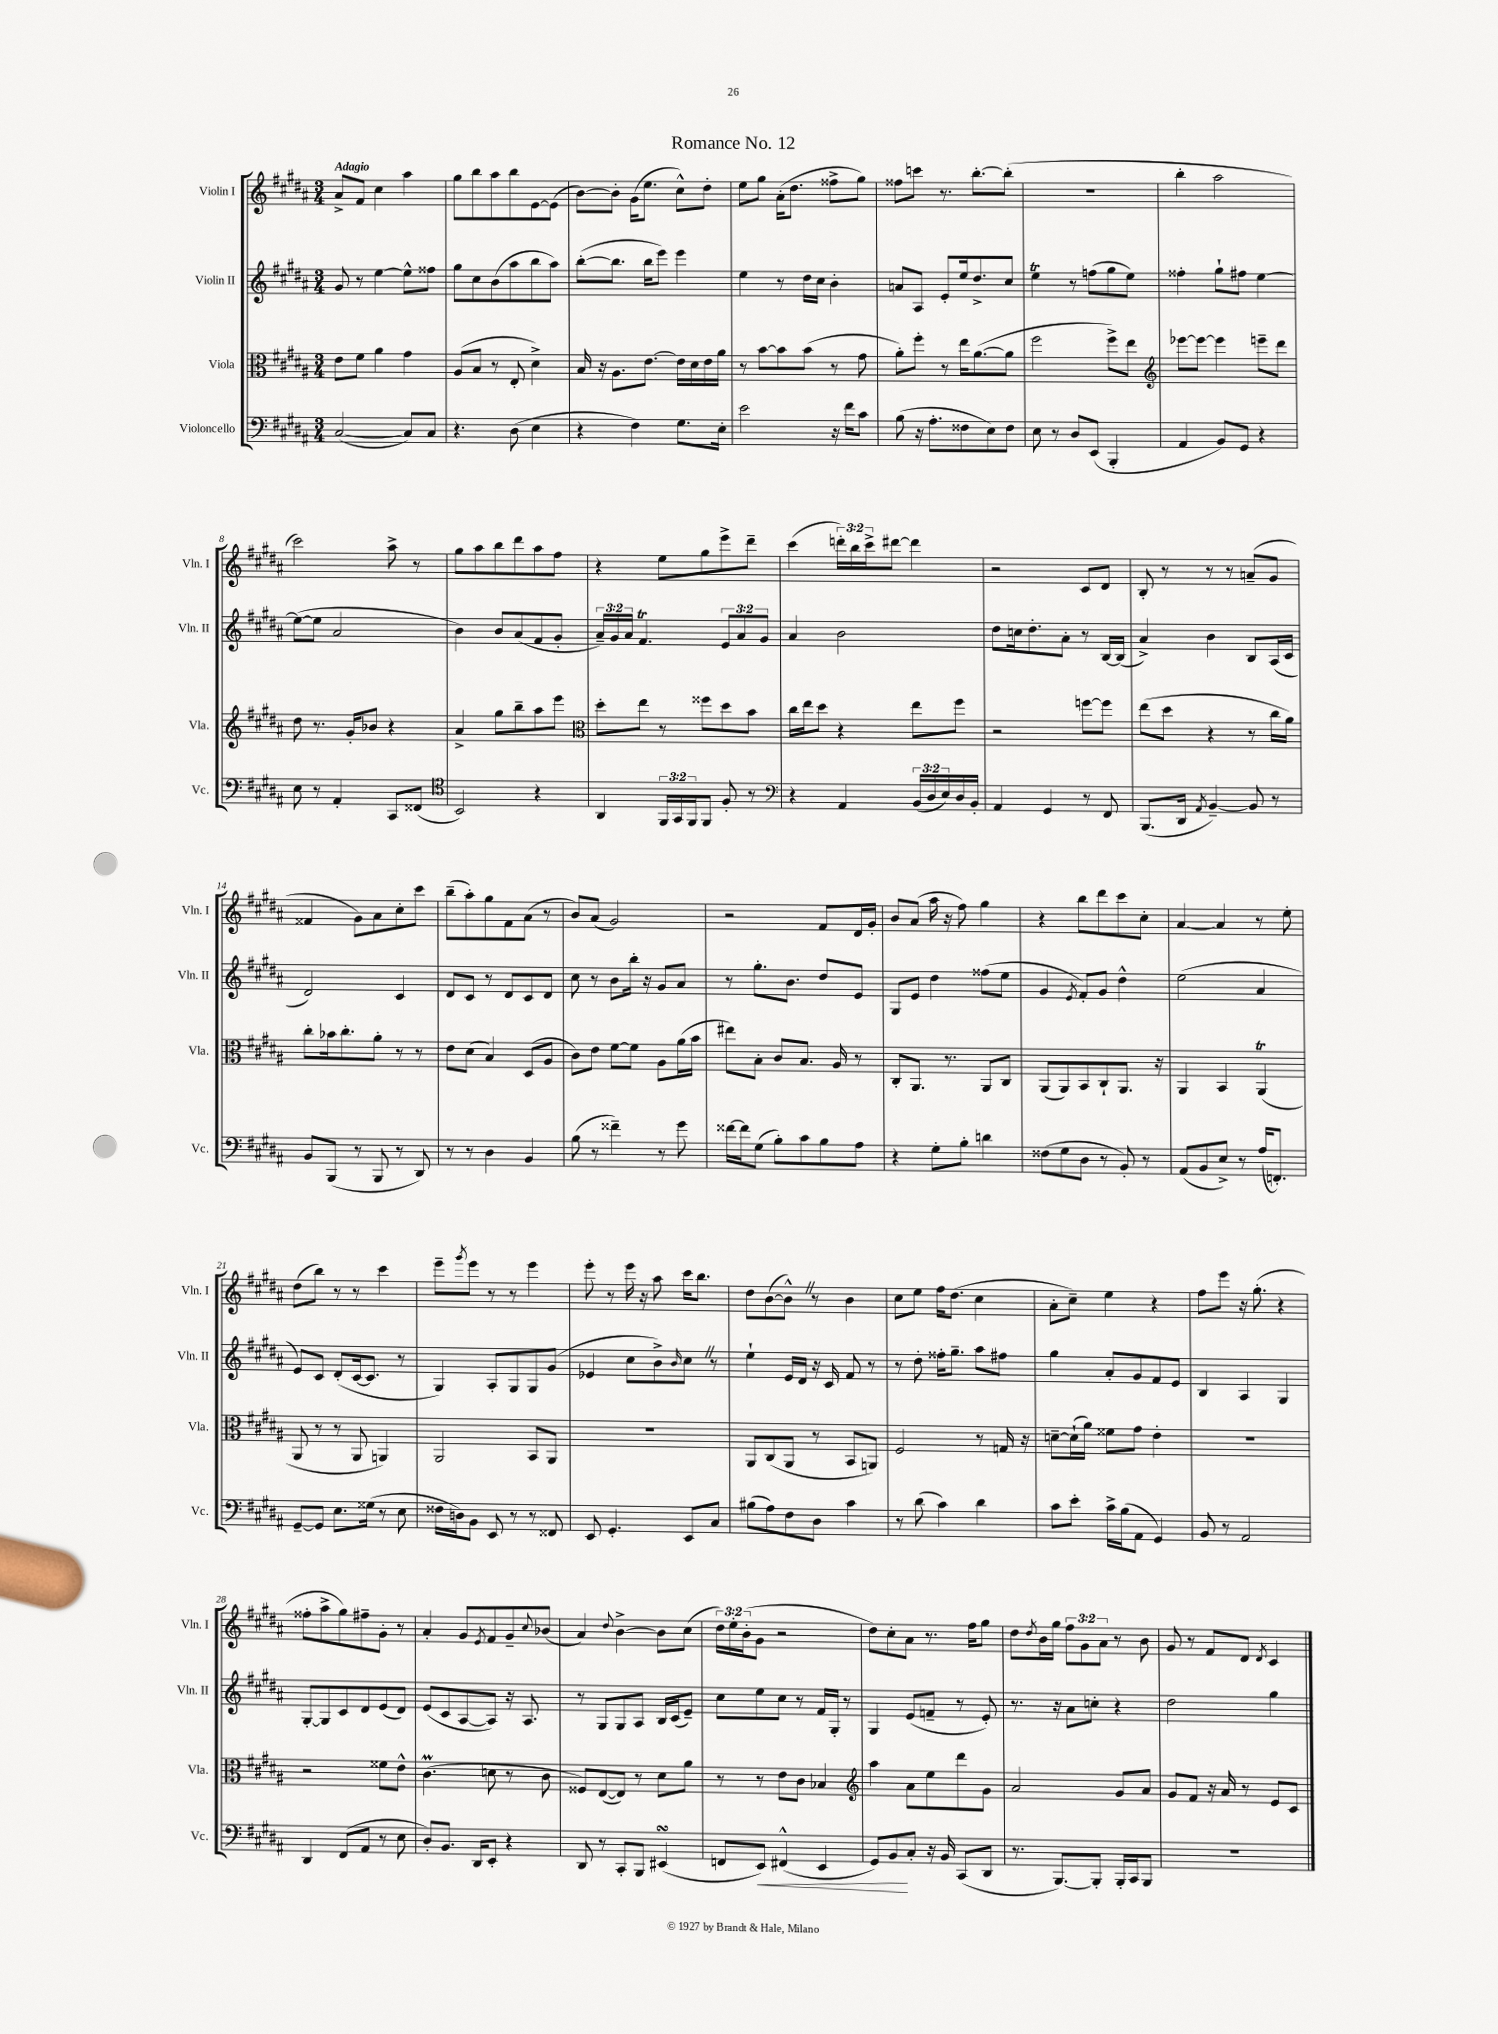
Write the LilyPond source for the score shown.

\header { title = "Romance No. 12" }
<<
\new StaffGroup <<
\new Staff = "s0" \with { instrumentName = "Violin I" shortInstrumentName = "Vln. I" } {
    \clef treble \key b \major \numericTimeSignature \time 3/4 \override Staff.TupletNumber.text = #tuplet-number::calc-fraction-text \tempo "Adagio"
    ais'8-> fis'8 cis''4 ais''4 |
    gis''8 b''8 ais''8 b''8 e'8~ e'8( |
    b'8~) b'8-. gis'16( e''8. cis''8-^) dis''8-. |
    e''8 gis''8 ais'16-.( dis''8. fisis''8-> gis''8) |
    fisis''8 c'''8 r8. b''8.~-. b''8-.( |
    R2. |
    b''4-. ais''2 |
    cis'''2) ais''8-> r8 |
    gis''8 ais''8 b''8 dis'''8 ais''8 fis''8 |
    r4 e''8 gis''8 e'''8-> dis'''8-- |
    cis'''4( \tuplet 3/2 { d'''16-.) b''16 cis'''16-> } dis'''8~ dis'''4 |
    r2 cis'8 dis'8 |
    b8-. r8 r8 r8 a'8--( gis'8 |
    fisis'4 gis'8) ais'8 cis''8-. cis'''8 |
    b''8--( ais''8-.) gis''8 fis'8 ais'8( r8 |
    b'8) ais'8( gis'2) |
    r2 fis'8 dis'16 gis'16-. |
    b'8 ais'8( ais''16 r16 fis''8) gis''4 |
    r4 b''8 dis'''8 cis'''8 cis''8-. |
    ais'4~ ais'4 r8 e''8-. |
    dis''8( b''8) r8 r8 cis'''4 |
    e'''8-- \acciaccatura { gis'''8 } e'''8 r8 r8 e'''4 |
    e'''8-. r8 e'''16 r16 ais''8 cis'''16 b''8. |
    dis''8 b'8~( b'8-^) \once \override BreathingSign.text = \markup { \musicglyph "scripts.caesura.straight" } \breathe r8 b'4 |
    cis''8 e''8 fis''16 dis''8.( cis''4 |
    ais'8-. cis''8--) e''4 r4 |
    fis''8 e'''8 r16 gis''8.-.( r4 |
    fisis''8-. ais''8-> gis''8) fis''8-- gis'8-. r8 |
    ais'4-. gis'8 \acciaccatura { e'8 } fis'8 gis'8-- \appoggiatura { cis''8 } bes'8( |
    ais'4) \appoggiatura { dis''8 } b'4~-> b'8 cis''8( |
    \tuplet 3/2 { dis''16) e''16-. b'16-.( } gis'8 r2 |
    dis''8) cis''8-. ais'8 r8. fis''16 gis''8 |
    dis''8 \acciaccatura { dis''8 } b'16 gis''16 \tuplet 3/2 { fis''8 gis'8 ais'8 } r8 b'8 |
    gis'8 r8 fis'8 dis'8 \acciaccatura { dis'8 } cis'4 \bar "|." |
}
\new Staff = "s1" \with { instrumentName = "Violin II" shortInstrumentName = "Vln. II" } {
    \clef treble \key b \major \numericTimeSignature \time 3/4 \override Staff.TupletNumber.text = #tuplet-number::calc-fraction-text
    gis'8 r8 e''4~ e''8-^ fisis''8 |
    gis''8 cis''8 b'8( ais''8 b''8 ais''8) |
    b''8~-.( b''8. b''16 e'''8) e'''4 |
    e''4 r8 dis''16 cis''16 b'4-. |
    a'8 ais8 e'8-. e''16 dis''8.-> cis''8 |
    e''4\trill r8 f''8( gis''8 e''8) |
    fisis''4-. gis''8-! fis''8 e''4~ |
    e''8~( e''8 ais'2 |
    b'4) b'8 ais'8( fis'8 gis'8-. |
    \tuplet 3/2 { ais'16--) gis'16 ais'16 } fis'4.\trill \tuplet 3/2 { e'8 ais'8 gis'8 } |
    ais'4 b'2 |
    dis''8 c''16 dis''8.-. ais'8-. r8 b16~ b16( |
    ais'4->) b'4 b8 ais16( cis'16 |
    dis'2) cis'4 |
    dis'8 cis'8 r8 dis'8 cis'8 dis'8 |
    cis''8 r8 b'8 b''16-. r16 gis'8 ais'8 |
    r8 gis''8.-. b'8. dis''8 e'8 |
    gis8 e'8 dis''4 fisis''8( e''8 |
    gis'4 \acciaccatura { e'8 } fis'8-.) gis'8 dis''4-^ |
    e''2( ais'4 |
    e'8) cis'8 dis'8-.( cis'16~ cis'8. r8 |
    gis4) ais8-. gis8 gis8 gis'8( |
    ees'4 cis''8 b'8->) \grace { b'16 } cis''8 \once \override BreathingSign.text = \markup { \musicglyph "scripts.caesura.straight" } \breathe r8 |
    e''4-! e'16 dis'16 r16 cis'16 fis'8 r8 |
    r8 dis''8-. fisis''16-. gis''8.-- ais''8 fis''8 |
    gis''4 ais'8-. gis'8 fis'8 e'8 |
    b4 ais4 gis4 |
    gis8~-. gis8 cis'8 dis'8 e'8( dis'8) |
    e'8( cis'8 ais8~ ais8) r16 ais8. |
    r8 gis8 gis8 ais8 b16 cis'16( e'8--) |
    cis''8 e''8 cis''8 r8 fis'16 gis16-. r8 |
    gis4 e'8( f'8-- r8 e'8-.) |
    r8. r16 ais'8 c''8-. r4 |
    dis''2 gis''4 \bar "|." |
}
\new Staff = "s2" \with { instrumentName = "Viola" shortInstrumentName = "Vla." } {
    \clef alto \key b \major \numericTimeSignature \time 3/4
    e'8 fis'8 ais'4 gis'4 |
    ais8( b8 r8 e8-. dis'4->) |
    b16 r16 ais8. e'8.~ e'16 dis'16 e'16 ais'16 |
    r8 b'8~ b'8 b'8( r8 gis'8 |
    ais'8-.) fis''8-. r8 e''16 ais'8.~( ais'8 |
    fis''2 fis''8->) e''8 |
    \clef treble ees'''8~ ees'''8~ ees'''4 e'''8-- dis'''8 |
    dis''8 r8. gis'16-. bes'8 r4 |
    ais'4-> gis''8 b''8-- ais''8 e'''8 |
    \clef alto dis''8-. e''8 r8 fisis''8 dis''8 b'8 |
    cis''16 e''16 dis''8 r4 e''8 fis''8 |
    r2 f''8~ f''8 |
    e''8( dis''8 r4 r8 cis''16 ais'16) |
    cis''8-. bes'16 cis''8.-. ais'8-. r8 r8 |
    e'8 dis'8( b4) dis8( ais8 |
    cis'8) e'8 fis'8~ fis'8 ais8 ais'16( b'16 |
    eis''8) b8-. cis'8 b8. ais16 r8 |
    cis8-. ais,8. r8. ais,8 cis8 |
    ais,8( ais,8) b,8 cis8-! ais,8. r16 |
    ais,4 b,4 ais,4\trill( |
    ais,8 r8 r8 ais,8 a,4) |
    ais,2 b,8 ais,8 |
    r2. |
    ais,8 cis8( ais,8 r8 b,8 a,8) |
    fis2 r8 g16 r16 |
    d'8~-- d'16-!( ais'16) fisis'8 gis'8 e'4-. |
    R2. |
    r2 fisis'8 e'8-^ |
    cis'4.\prall( d'8 r8 cis'8 |
    fisis8) e8~( e8) r8 dis'8 ais'8 |
    r8 r8 e'8 cis'8 bes4 |
    \clef treble ais''4 ais'8 e''8 dis'''8 gis'8 |
    ais'2 gis'8 ais'8 |
    gis'8 fis'8 r16 ais'16 r8 e'8 cis'8 \bar "|." |
}
\new Staff = "s3" \with { instrumentName = "Violoncello" shortInstrumentName = "Vc." } {
    \clef bass \key b \major \numericTimeSignature \time 3/4 \override Staff.TupletNumber.text = #tuplet-number::calc-fraction-text
    cis2~( cis8) cis8 |
    r4. dis8( e4 |
    r4 fis4) gis8. e16-. |
    e'2 r16 fis'16 cis'8 |
    b8( r16 ais8.-. fisis8 e8) fisis8 |
    e8 r8 dis8 e,8( b,,4-. |
    ais,4 b,8) gis,8 r4 |
    e8 r8 ais,4-. cis,8 fisis,8( |
    \clef tenor b,2) r4 |
    ais,4 \tuplet 3/2 { fis,16 gis,16 fis,16 } fis,8 fis8-. r8 |
    \clef bass r4 ais,4 \tuplet 3/2 { b,16( dis16 e16) } dis16 b,16-. |
    ais,4 gis,4 r8 fis,8 |
    b,,8.( dis,16 \acciaccatura { ais,8 } b,4~--) b,8 r8 |
    b,8 b,,8( r8 b,,8 r8 dis,8) |
    r8 r8 dis4 b,4 |
    b8( r8 fisis'4--) r8 gis'8 |
    fisis'16~ fisis'16 gis8( b8-.) cis'8 b8 ais8 |
    r4 gis8-. b8-. d'4 |
    fisis8( gis8 dis8 r8 b,8-.) r8 |
    ais,8( b,8 e8->) r8 ais16( f,8.-.) |
    gis,8~-- gis,8 e8. gisis16( r8 e8 |
    fisis16 d16) b,8 e,8 r8 r8 fisis,8 |
    e,8 gis,4.-. e,8 cis8 |
    bis8( ais8) fis8 dis8 cis'4 |
    r8 dis'8( cis'4) dis'4 |
    cis'8 e'8-. cis'16-> b16( ais,8 gis,4) |
    b,8 r8 ais,2 |
    dis,4 fis,8( ais,8 r8 e8 |
    dis8-.) b,8. dis,16 e,8-. r4 |
    dis,8 r8 cis,8-. b,,8 eis,4\turn( |
    f,8 e,8\<) fis,4-^( e,4 |
    gis,8) b,8\! cis8-. r16 b,16 cis,8( dis,8 |
    r8. b,,8.~) b,,8-. b,,16-. cis,16 b,,8 |
    R2. \bar "|." |
}
>>
>>
